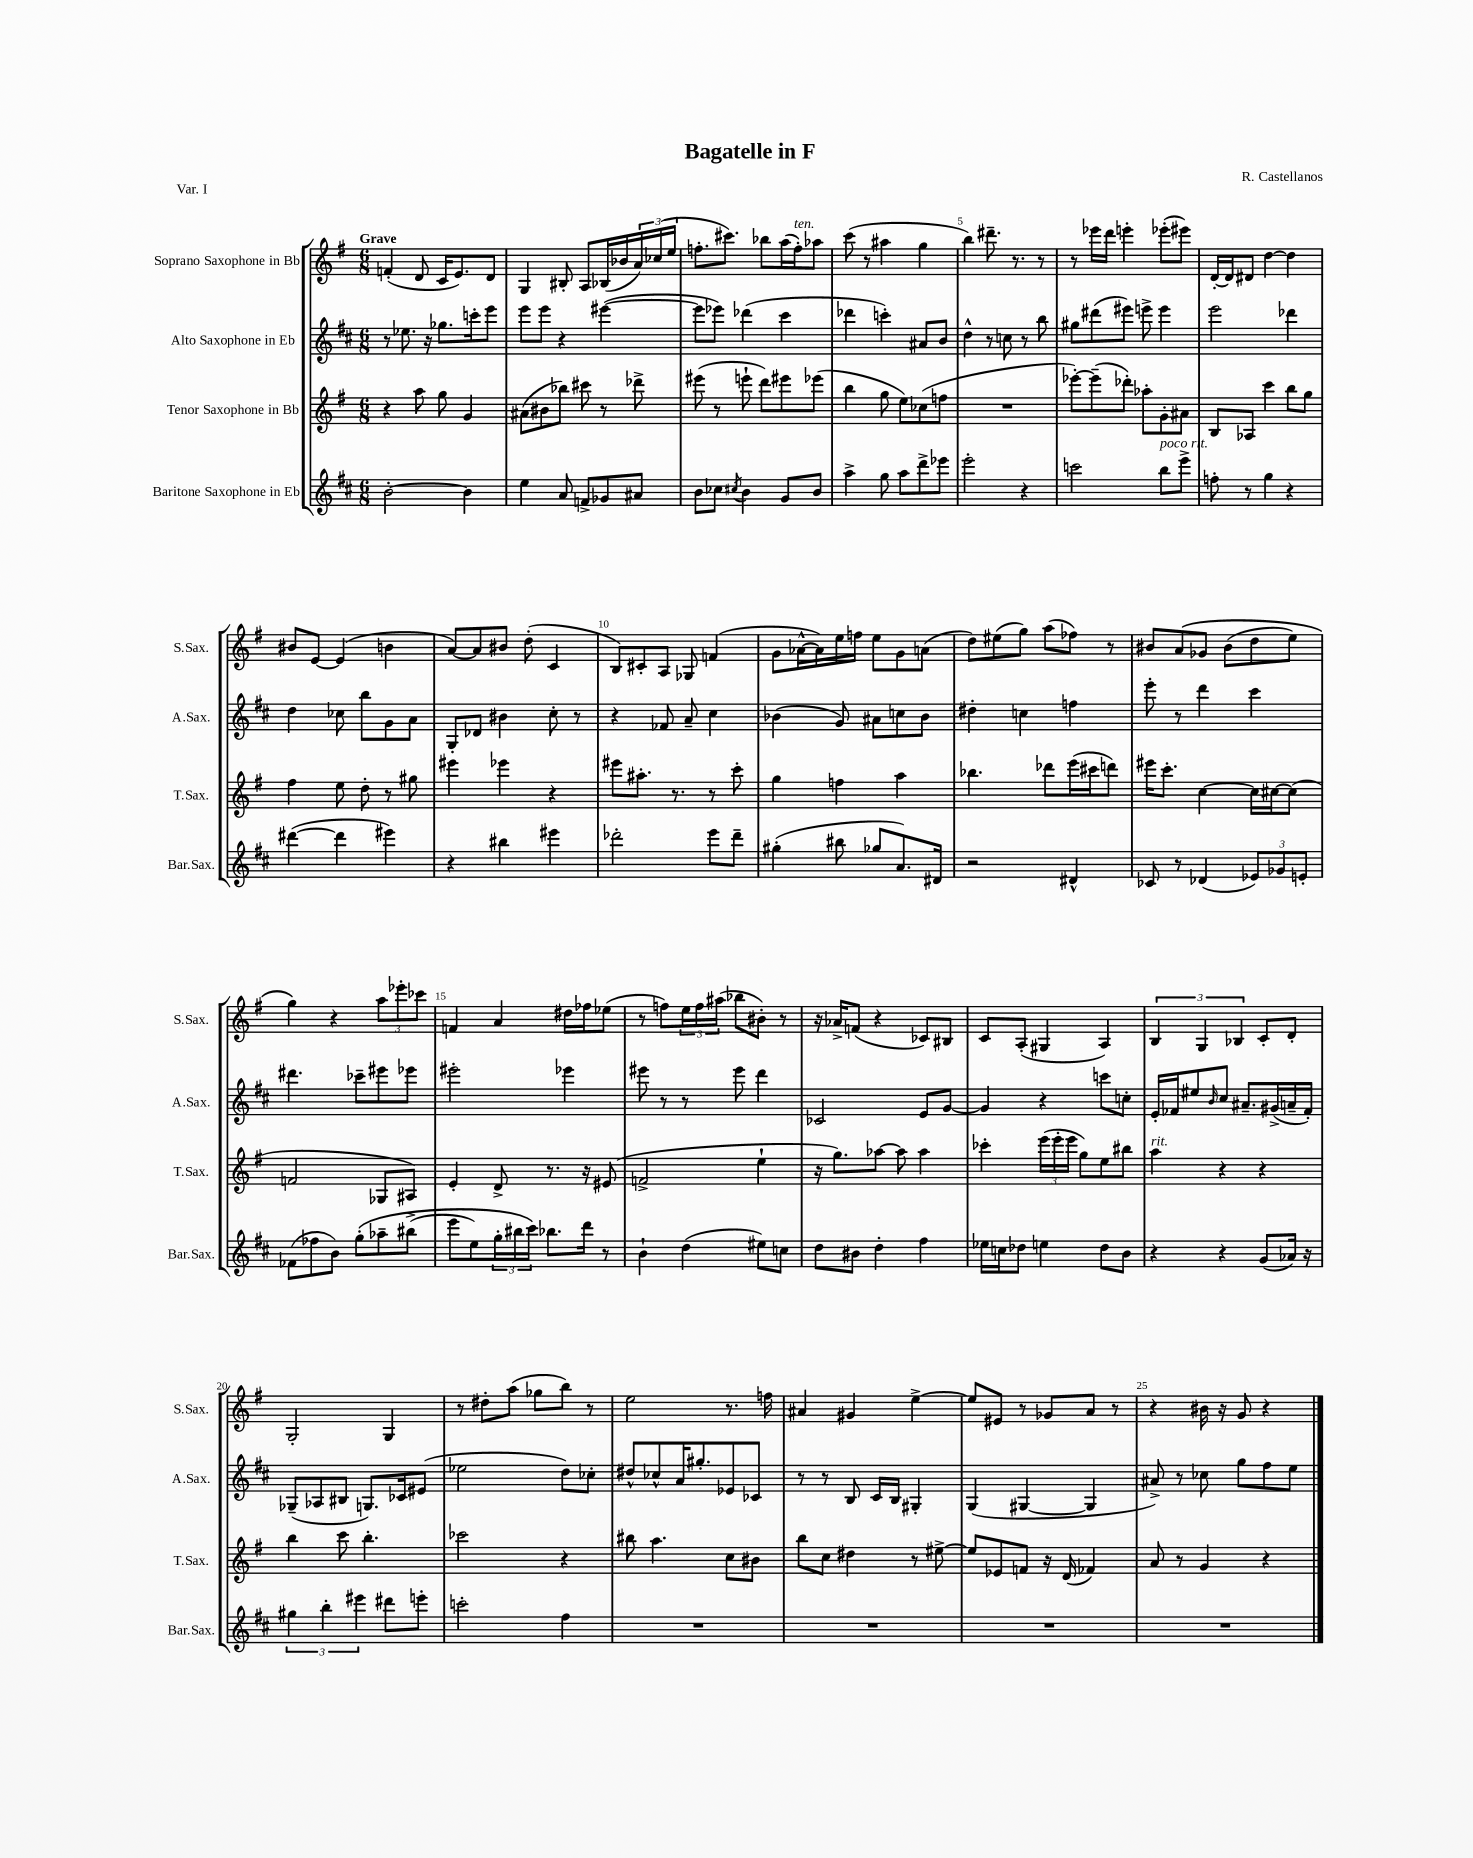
\header { title = "Bagatelle in F" composer = "R. Castellanos" piece = "Var. I" }
<<
\new StaffGroup <<
\new Staff = "s0" \with { instrumentName = "Soprano Saxophone in Bb" shortInstrumentName = "S.Sax." } {
    \clef treble \key g \major \numericTimeSignature \time 6/8 \tempo "Grave"
    f'4-.( d'8 c'16 e'8.) d'8 |
    g4 bis8-. a8 bes16( bes'16 \tuplet 3/2 { a'16) ces''16( e''16 } |
    f''8.-. cis'''8.) bes''8 a''16( f''16-.^\markup { \italic "ten." }) aes''8 |
    c'''8( r8 ais''4 g''4 |
    b''4) dis'''8.-- r8. r8 |
    r8 ees'''16 d'''16 e'''4-. ees'''8-.( eis'''8) |
    d'16~-. d'16 dis'8 d''4~ d''4 |
    bis'8 e'8~ e'4( b'4 |
    a'8~) a'8 bis'8 d''8-.( c'4 |
    b8) cis'8-. a8 ges8 f'4( |
    g'8 aes'16~-^ aes'16) e''16 f''16 e''8 g'8 a'8( |
    d''8) eis''8( g''8) a''8( fes''8) r8 |
    bis'8 a'8\( ges'8 bis'8( d''8 e''8) |
    g''4\) r4 \tuplet 3/2 { a''8 ees'''8-. ces'''8 } |
    f'4 a'4 dis''16 fes''16 ees''8( |
    r8 f''8) \tuplet 3/2 { e''16 f''16 ais''16( } bes''8 bis'8-.) r8 |
    r16 aes'16-> f'8( r4 ces'8) bis8 |
    c'8 a8-.( gis4 a4) |
    \tuplet 3/2 { b4 g4 bes4 } c'8-. d'8-. |
    g2-. g4 |
    r8 dis''8-. a''8( ges''8 b''8) r8 |
    e''2 r8. f''16 |
    ais'4 gis'4 e''4~-> |
    e''8 eis'8 r8 ges'8 a'8 r8 |
    r4 bis'16 r16 g'8 r4 \bar "|." |
}
\new Staff = "s1" \with { instrumentName = "Alto Saxophone in Eb" shortInstrumentName = "A.Sax." } {
    \clef treble \key d \major \numericTimeSignature \time 6/8
    r8 ees''8. r16 ges''8. c'''16-. e'''8 |
    e'''8 e'''8 r4 eis'''4~( |
    eis'''8 ees'''8) des'''4( cis'''4 |
    des'''4 c'''4-.) ais'8 b'8 |
    d''4-^ r8 c''8 r8 b''8 |
    gis''8 dis'''8( eis'''8) e'''8-> e'''4 |
    e'''2 des'''4 |
    d''4 ces''8 b''8 g'8 a'8 |
    g8-. des'8 bis'4 cis''8-. r8 |
    r4 fes'8 a'8-- cis''4 |
    bes'4( g'8) ais'8 c''8 bes'8 |
    dis''4-. c''4 f''4 |
    e'''8-. r8 d'''4 cis'''4 |
    dis'''4. ces'''8-- eis'''8 ees'''8 |
    eis'''2-. ees'''4 |
    eis'''8 r8 r8 eis'''8 d'''4 |
    ces'2 e'8 g'8~ |
    g'4 r4 c'''8 c''8-. |
    e'16-. fes'16 eis''8 \grace { b'16 } cis''8 ais'8.-- gis'16->( a'16-- fes'16-.) |
    ges8--( aes8 bis8 g8.) ces'16 eis'8( |
    ees''2 d''8) ces''8-. |
    dis''8-^ ces''8-^ a'16 gis''8.-. ees'8 ces'8 |
    r8 r8 b8 cis'16 b16 gis4-. |
    g4( gis4~ gis4 |
    ais'8->) r8 ces''8 g''8 fis''8 e''8 \bar "|." |
}
\new Staff = "s2" \with { instrumentName = "Tenor Saxophone in Bb" shortInstrumentName = "T.Sax." } {
    \clef treble \key g \major \numericTimeSignature \time 6/8
    r4 a''8 g''8 g'4 |
    ais'8( bis'8 bes''8) cis'''8 r8 des'''8-> |
    eis'''8( r8 e'''8-! d'''8) eis'''8 ees'''8( |
    b''4 g''8 e''8) ces''8( f''8 |
    R2. |
    ees'''8~-.) ees'''8--( des'''8-.) aes''8-. g'8-. ais'8 |
    b8 aes8 c'''4 b''8 g''8 |
    fis''4 e''8 d''8-. r8 gis''8 |
    eis'''4 ees'''4 r4 |
    eis'''8 ais''8.-. r8. r8 c'''8-. |
    g''4 f''4 a''4 |
    bes''4. des'''8 e'''16( cis'''16 d'''8) |
    eis'''16 c'''8.-. c''4~ c''16 cis''16~ cis''8( |
    f'2 ges8 ais8) |
    e'4-. d'8-> r8. r16 eis'8( |
    f'2-> e''4-! |
    r16 g''8.) aes''8~ aes''8 aes''4 |
    ces'''4-. \tuplet 3/2 { e'''16( e'''16-. e'''16 } g''8) e''8 bis''8 |
    a''4^\markup { \italic "rit." } r4 r4 |
    b''4 c'''8 b''4.-. |
    ces'''2 r4 |
    bis''8 a''4. c''8 bis'8 |
    b''8 c''8 dis''4 r8 eis''8~-> |
    eis''8 ees'8 f'8 r16 d'16( fes'4) |
    a'8 r8 g'4 r4 \bar "|." |
}
\new Staff = "s3" \with { instrumentName = "Baritone Saxophone in Eb" shortInstrumentName = "Bar.Sax." } {
    \clef treble \key d \major \numericTimeSignature \time 6/8
    b'2~-. b'4 |
    e''4 a'8 f'8-> ges'8 ais'8 |
    b'8 ces''8 \acciaccatura { cis''8 } b'4 g'8 b'8 |
    a''4-> g''8 a''8 d'''8-> ees'''8 |
    e'''2-. r4 |
    c'''2 b''8^\markup { \italic "poco rit." } e'''8-> |
    f''8-. r8 g''4 r4 |
    dis'''4~( dis'''4 eis'''4) |
    r4 bis''4 eis'''4 |
    des'''2-. e'''8 des'''8-- |
    gis''4-.( bis''8 ges''8 a'8.) dis'16 |
    r2 dis'4-^ |
    ces'8 r8 des'4( \tuplet 3/2 { ees'8) ges'8 e'8-. } |
    fes'8( fes''8 b'8) g''8-.\( aes''8-- bis''8->( |
    e'''8 e''8) \tuplet 3/2 { g''16-. bis''16 cis'''16\) } bes''8. d'''16 r8 |
    b'4-! d''4( eis''8) c''8 |
    d''8 bis'8 d''4-. fis''4 |
    ees''16 c''16 des''8 e''4 des''8 b'8 |
    r4 r4 g'8( aes'16) r16 |
    \tuplet 3/2 { gis''4 b''4-. eis'''4 } dis'''8 e'''8-. |
    c'''2-. fis''4 |
    R2. |
    R2. |
    R2. |
    R2. \bar "|." |
}
>>
>>
\layout { \context { \Score \override BarNumber.break-visibility = ##(#f #t #t) barNumberVisibility = #(every-nth-bar-number-visible 5) } }
